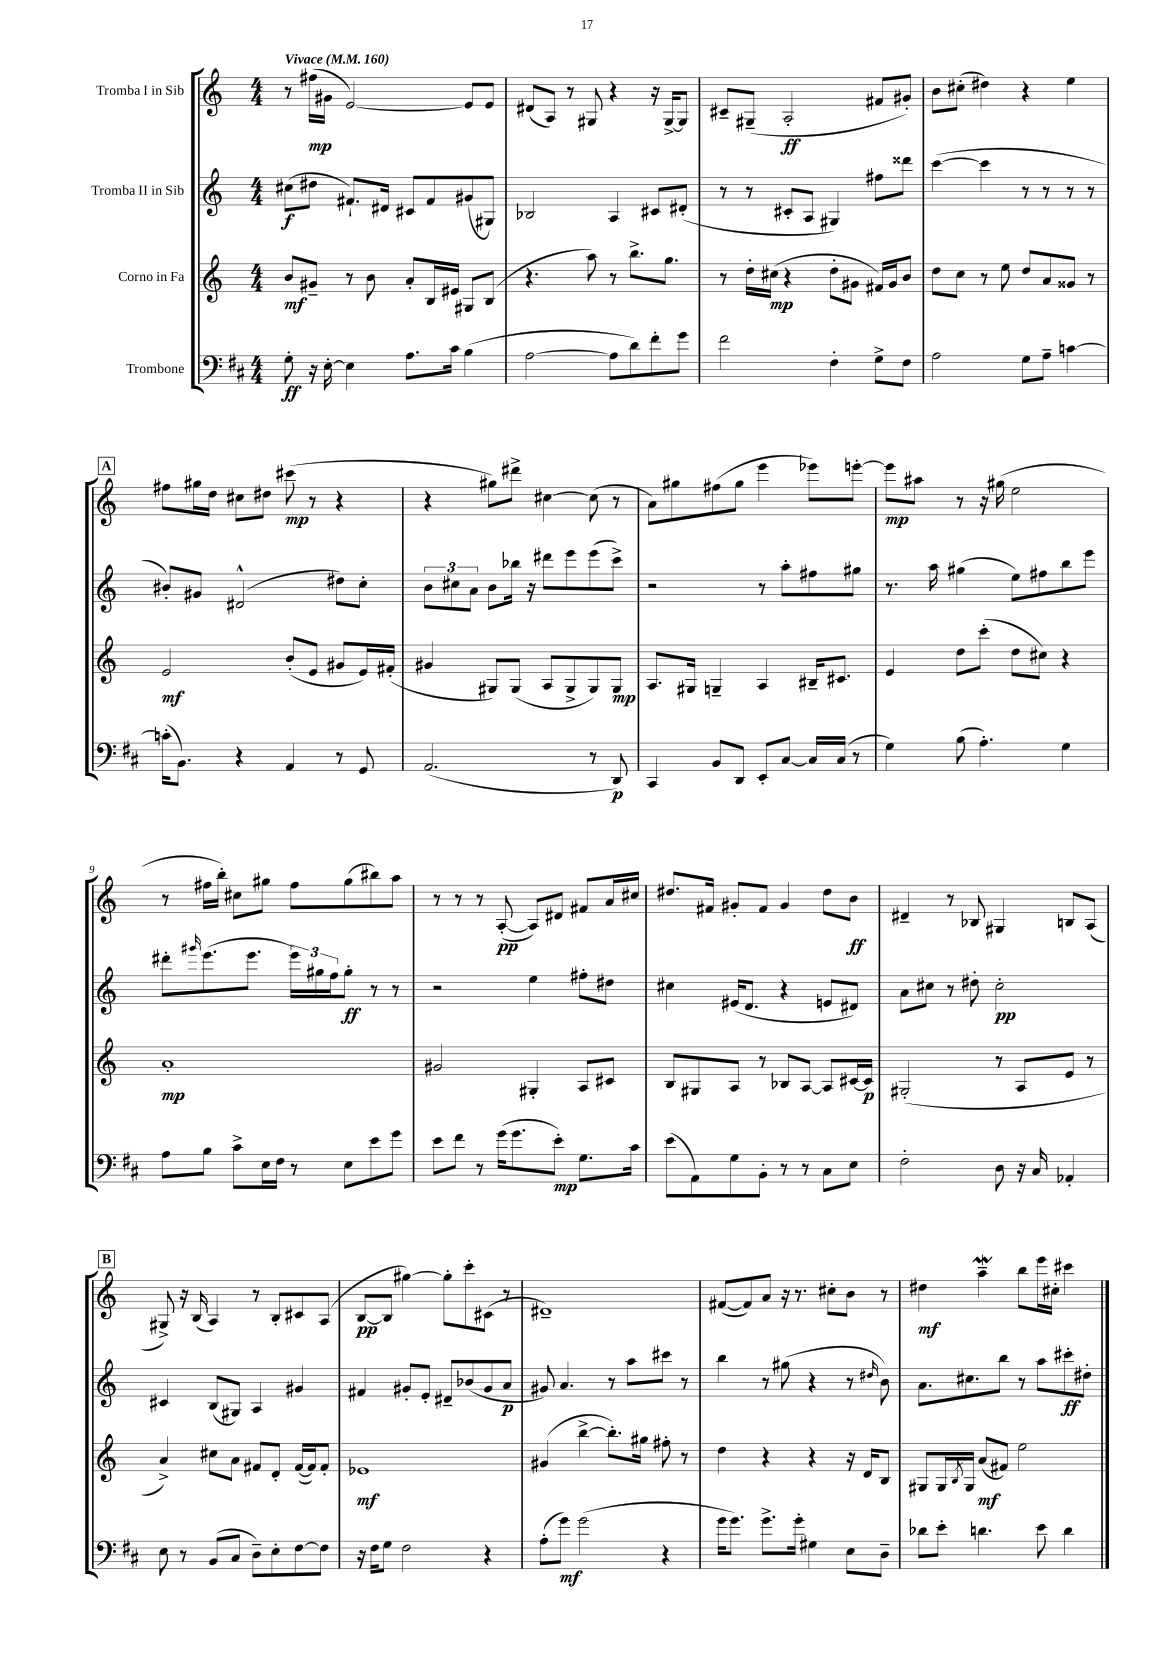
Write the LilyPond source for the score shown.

<<
\new StaffGroup <<
\new Staff = "s0" \with { instrumentName = "Tromba I in Sib" } {
    \clef treble \key c \major \numericTimeSignature \time 4/4 \tempo "Vivace" 4 = 160
    r8 fis''16\mp( gis'16 e'2~) e'8 e'8 |
    dis'8( a8) r8 gis8 r4 r16 gis16~-> gis8 |
    cis'8-- gis8--( a2-.\ff fis'8 gis'8-.) |
    b'8 cis''8-.( dis''4) r4 e''4 |
    \mark \markup { \box "A" } fis''8 gis''16 d''16 cis''8 dis''8 cis'''8\mp( r8 r4 |
    r4 gis''8) dis'''8-> cis''4~ cis''8( r8 |
    a'8) gis''8 fis''8( gis''8 e'''4 ees'''8) e'''8~-. |
    e'''8\mp ais''8 r8 r16 gis''16( e''2 |
    r8 fis''16 b''16-.) cis''8 gis''8 fis''8 gis''8( bis''8) a''8 |
    r8 r8 r8 a8~-.\pp( a8) dis'8 fis'8 a'16 cis''16 |
    dis''8. fis'16 gis'8-. fis'8 gis'4 dis''8 b'8\ff |
    dis'4-- r8 bes8 gis4 b8 a8( |
    \mark \markup { \box "B" } gis8->) r16 b16( a4) r8 b8-. cis'8 a8( |
    b8~\pp b8 gis''4~) gis''8-. c'''8-. cis'8( r8 |
    dis'1--) |
    fis'8~( fis'8) a'8 r16 r8. cis''8-. b'8 r8 |
    dis''4\mf a''4--\mordent b''8 e'''16 cis''16-. cis'''4 \bar "|." |
}
\new Staff = "s1" \with { instrumentName = "Tromba II in Sib" } {
    \clef treble \key c \major \numericTimeSignature \time 4/4
    cis''8\f( dis''8 fis'8.-!) dis'16 cis'8 fis'8 gis'8( gis8) |
    bes2 a4 cis'8 dis'8-.( |
    r8 r8 cis'8-. a8 gis4) fis''8 disis'''8 |
    c'''4~( c'''4 r8 r8 r8 r8 |
    \mark \markup { \box "A" } bis'8-.) gis'8 dis'2-^( dis''8) c''8-. |
    \tuplet 3/2 { b'8 cis''8 a'8 } b'8 bes''16 r16 dis'''8 e'''8 e'''8( c'''8->) |
    r2 r8 a''8-. fis''8 gis''8 |
    r8. a''16 gis''4( e''8) fis''8 b''8 e'''8 |
    dis'''8-. \grace { gis'''16 } e'''8.( e'''8. \tuplet 3/2 { e'''16) gis''16 f''16 } gis''8-.\ff r8 r8 |
    r2 e''4 fis''8-. dis''8 |
    cis''4 eis'16( d'8. r4 e'8 dis'8) |
    a'8 cis''8 r8 dis''8-. cis''2-.\pp |
    \mark \markup { \box "B" } cis'4 b8( gis8) a4 gis'4 |
    fis'4 gis'8-. e'8-. dis'8-- bes'8( gis'8 a'8\p |
    gis'8) a'4. r8 a''8 cis'''8 r8 |
    b''4 r8 gis''8( r4 r8 \grace { dis''16 } b'8) |
    a'8. cis''8. b''8 r8 a''8 cis'''8-.\ff dis''8-. \bar "|." |
}
\new Staff = "s2" \with { instrumentName = "Corno in Fa" } {
    \clef treble \key c \major \numericTimeSignature \time 4/4
    b'8\mf gis'8-- r8 b'8 a'8-. b16 eis'16 gis8 b8( |
    r4. a''8) r8 b''8.-> g''8. |
    r8 d''16-. cis''16\mp( r4 d''8-. gis'8 fis'16) gis'16 b'8 |
    d''8 c''8 r8 e''8 d''8 a'8 gisis'8 r8 |
    \mark \markup { \box "A" } e'2\mf b'8-.( e'8 gis'8 e'16) fis'16-.( |
    gis'4 gis8) gis8( a8 gis8-> gis8) gis8\mp |
    a8. gis16 g4-- a4 bis16-- cis'8. |
    e'4 d''8 c'''8-.( d''8 cis''8) r4 |
    a'1-.\mp |
    gis'2 gis4-. a8 cis'8 |
    b8 gis8 a8 r8 bes8 a8~ a8 cis'16~ cis'16\p |
    gis2-.( r8 a8 e'8 r8 |
    \mark \markup { \box "B" } a'4->) cis''8 a'8 fis'8 d'8-. fis'16~( fis'16) fis'8-. |
    ees'1\mf |
    gis'4( b''4~-> b''8.-.) gis''16 fis''8-. r8 |
    d''4 r4 r4 r16 d'16 b8 |
    gis8 gis16 \acciaccatura { b8 } gis16 a'8\mf( fis'8) e''2 \bar "|." |
}
\new Staff = "s3" \with { instrumentName = "Trombone" } {
    \clef bass \key d \major \numericTimeSignature \time 4/4
    g8-.\ff r16 e16~-. e4 a8. cis'16 b4( |
    a2~ a8 d'8) fis'8-. g'8 |
    fis'2 fis4-. g8-> fis8 |
    a2 g8 a8-- c'4~ |
    \mark \markup { \box "A" } c'16-.( b,8.) r4 a,4 r8 g,8 |
    a,2.( r8 d,8\p) |
    cis,4 b,8 d,8 e,8-. cis8~ cis16 cis16( r8 |
    g4) b8( a4.-.) g4 |
    a8 b8 cis'8-> e16 fis16 r8 e8 e'8 g'8 |
    e'8 fis'8 r8 g'16( g'8. e'8-.\mp) g8. cis'16 |
    e'8( a,8) g8 b,8-. r8 r8 cis8 e8 |
    fis2-. d8 r16 cis16 aes,4-. |
    \mark \markup { \box "B" } e8 r8 b,8( cis8 d8--) e8-. fis8~ fis8 |
    r16 fis16 g8 fis2 r4 |
    a8-.( g'8\mf) g'2( r4 |
    g'16 g'8.) g'8.-> g'16-. gis4 e8 d8-- |
    des'8 e'8-. d'4. e'8 d'4 \bar "|." |
}
>>
>>
